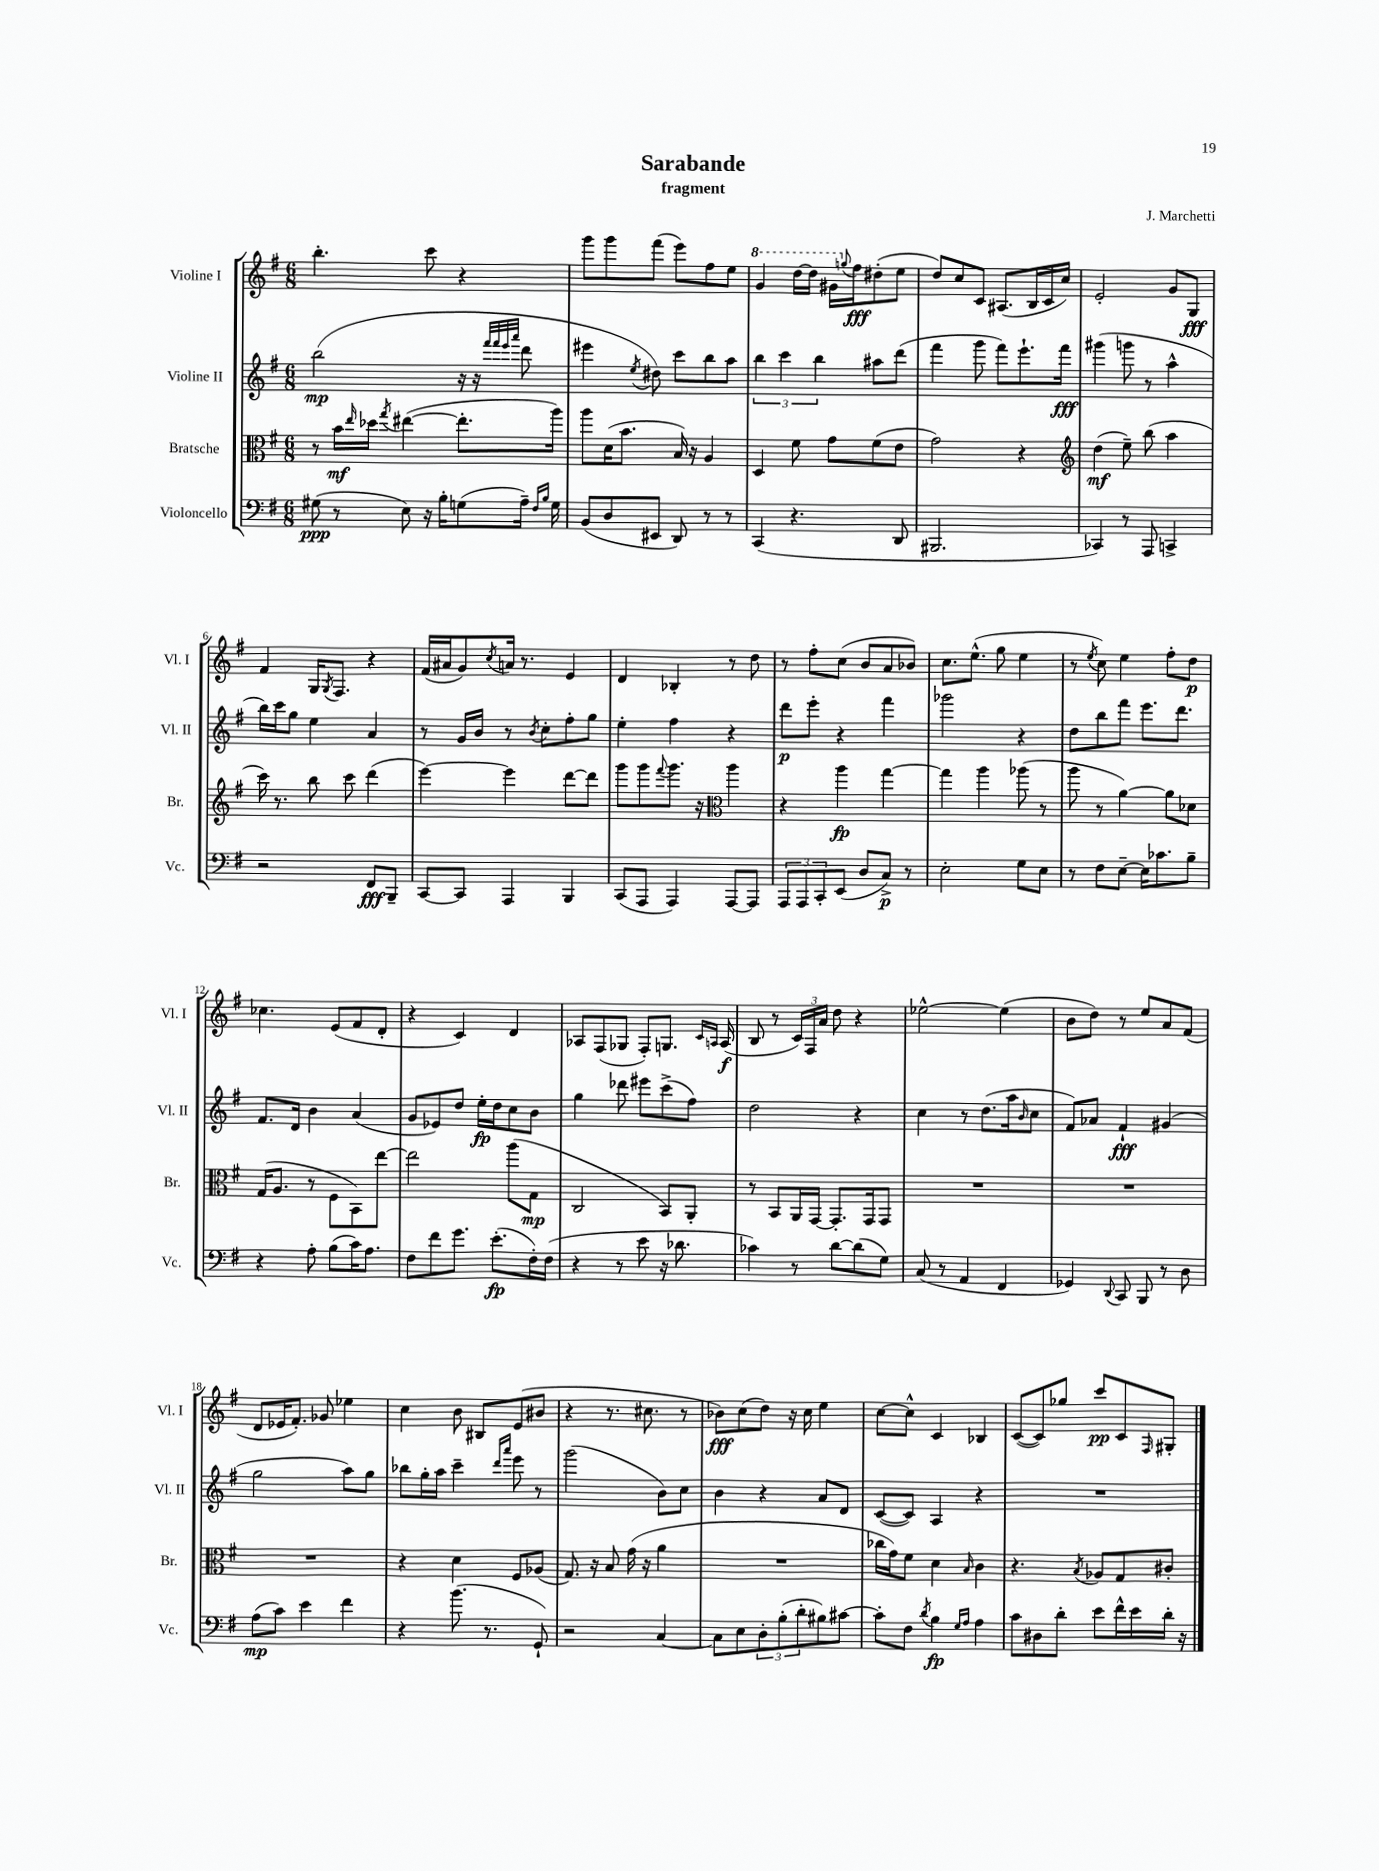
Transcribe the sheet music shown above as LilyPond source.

\header { title = "Sarabande" composer = "J. Marchetti" subtitle = "fragment" }
<<
\new StaffGroup <<
\new Staff = "s0" \with { instrumentName = "Violine I" shortInstrumentName = "Vl. I" } {
    \clef treble \key g \major \numericTimeSignature \time 6/8
    b''4.-. c'''8 r4 |
    g'''8 g'''8 fis'''8( e'''8) fis''8 e''8 |
    \ottava #1 g''4 d'''16~ d'''16 gis''16 \ottava #0 \appoggiatura { g''8 } fis''16\fff dis''8-.( e''8 |
    d''8) c''8 c'8 ais8.( b16 c'16 c''16) |
    e'2-. g'8 g8\fff |
    fis'4 g16 \acciaccatura { g8 } fis8. r4 |
    fis'16( ais'16 g'8) \acciaccatura { c''8 } a'16 r8. e'4 |
    d'4 bes4-. r8 d''8 |
    r8 fis''8-. c''8( b'8 a'8 bes'8) |
    c''8. e''8.-^( g''8 e''4 |
    r8 \acciaccatura { e''8 } c''8) e''4 fis''8-. d''8\p |
    ces''4. e'8( fis'8 d'8-. |
    r4 c'4) d'4 |
    aes8 fis8( ges8 fis8-.) g8. \grace { c'16 a16 } a16\f( |
    b8 r8 \tuplet 3/2 { c'16) fis16 a'16 } d''8 r4 |
    ees''2~-^ ees''4( |
    b'8 d''8) r8 e''8 a'8 fis'8( |
    d'8 ees'16 fis'8.-.) ges'8 ees''4 |
    c''4 b'8 bis8 e'8( bis'8 |
    r4 r8. cis''8. r8 |
    bes'8\fff) c''8( d''8) r16 c''16 e''4 |
    c''8~ c''8-^ c'4 bes4 |
    c'8~( c'8) ges''8 c'''8\pp c'8 \grace { fis16 } gis8-. \bar "|." |
}
\new Staff = "s1" \with { instrumentName = "Violine II" shortInstrumentName = "Vl. II" } {
    \clef treble \key g \major \numericTimeSignature \time 6/8
    b''2\mp( r16 r16 \grace { fis'''32 fis'''32 e'''32 a'''32 } d'''8 |
    eis'''4 \acciaccatura { e''8 } dis''8) c'''8 b''8 a''8 |
    \tuplet 3/2 { b''4 c'''4 b''4 } ais''8 d'''8( |
    fis'''4 g'''8 fis'''8) e'''8.-! fis'''16\fff |
    gis'''4( g'''8 r8 a''4-^ |
    b''16) c'''16 g''8 e''4 a'4 |
    r8 g'16 b'16 r8 \acciaccatura { b'8 } c''8-. fis''8-. g''8 |
    e''4-. fis''4 r4 |
    d'''8\p e'''8-. r4 fis'''4 |
    ges'''2 r4 |
    d''8 b''8 fis'''8 e'''8. d'''8. |
    fis'8. d'16 b'4 a'4( |
    g'8 ees'8) d''8 e''16-.\fp d''16 c''8 b'8 |
    g''4 des'''8 eis'''8 c'''8->( fis''8) |
    d''2 r4 |
    c''4 r8 d''8.( a''16 \grace { b'16 } c''8 |
    fis'8) aes'8 fis'4-!\fff gis'4( |
    g''2 a''8) g''8 |
    bes''8 g''16-. a''16 c'''4-- \grace { d'''16 a'''16 } e'''8 r8 |
    g'''2( b'8) c''8 |
    b'4 r4 a'8 d'8 |
    c'8~( c'8) a4 r4 |
    R2. \bar "|." |
}
\new Staff = "s2" \with { instrumentName = "Bratsche" shortInstrumentName = "Br." } {
    \clef alto \key g \major \numericTimeSignature \time 6/8
    r8 b'16\mf \grace { e''16 } des''16 \acciaccatura { g''8 } eis''4~( eis''8.-. a''16) |
    a''8 d'16( b'8. b16) r16 a4 |
    d4 fis'8 g'8 fis'8( e'8 |
    g'2) r4 |
    \clef treble d''4\mf( e''8--) b''8( a''4 |
    c'''16) r8. b''8 c'''8 d'''4( |
    e'''4~) e'''4 d'''8~ d'''8 |
    g'''8 g'''8 \appoggiatura { fis'''8 } g'''8. r16 \clef alto a''4 |
    r4 a''4\fp g''4~ |
    g''4 a''4 aes''8( r8 |
    a''8 r8 a'4~) a'8 des'8 |
    g16( a8. r8 fis8 b,8) e''8~ |
    e''2 a''8( g8\mp |
    c2 b,8) a,8-. |
    r8 b,8 a,16 g,16~ g,8.-. g,16 g,8 |
    R2. |
    R2. |
    R2. |
    r4 d'4 fis8 aes8( |
    g8.) r16 b8 g'16( r16 a'4 |
    R2. |
    ces''16 g'16) fis'8 d'4 \grace { b16 } c'4 |
    r4. \acciaccatura { b8 } aes8 g8 cis'8-. \bar "|." |
}
\new Staff = "s3" \with { instrumentName = "Violoncello" shortInstrumentName = "Vc." } {
    \clef bass \key g \major \numericTimeSignature \time 6/8
    gis8\ppp( r8 e8) r16 b16-. g8( a16--) \grace { fis16 b16 } g16 |
    b,8( d8 eis,8 d,8) r8 r8 |
    c,4( r4. d,8 |
    bis,,2. |
    ces,4) r8 a,,8 c,4-> |
    r2 fis,8\fff b,,8-- |
    c,8~ c,8 a,,4 b,,4 |
    c,8( a,,8 a,,4) a,,8~ a,,8 |
    \tuplet 3/2 { a,,8 a,,8 c,8-. } e,8( d8 c8->\p) r8 |
    e2-. g8 e8 |
    r8 fis8 e8~-- e16 ces'8. b8-- |
    r4 a8-. b8( c'16) a8. |
    fis8 fis'8 g'8. e'8.-.\fp( fis16-.) fis16( |
    r4 r8 e'8 r16 des'8. |
    ces'4) r8 d'8~ d'8( g8) |
    c8( r8 a,4 fis,4 |
    ges,4) \appoggiatura { d,8 } c,8 b,,8 r8 d8 |
    a8\mp( c'8) e'4 fis'4 |
    r4 b'8.( r8. g,8-!) |
    r2 c4~ |
    c8 e8 \tuplet 3/2 { d8-. b8-.( d'8-. } bis8) cis'8~ |
    cis'8-. fis8 \acciaccatura { d'8 } b4\fp \grace { g16 a16 } a4 |
    c'8 dis8 d'8-. e'8 fis'16-^ e'16 d'16-. r16 \bar "|." |
}
>>
>>
